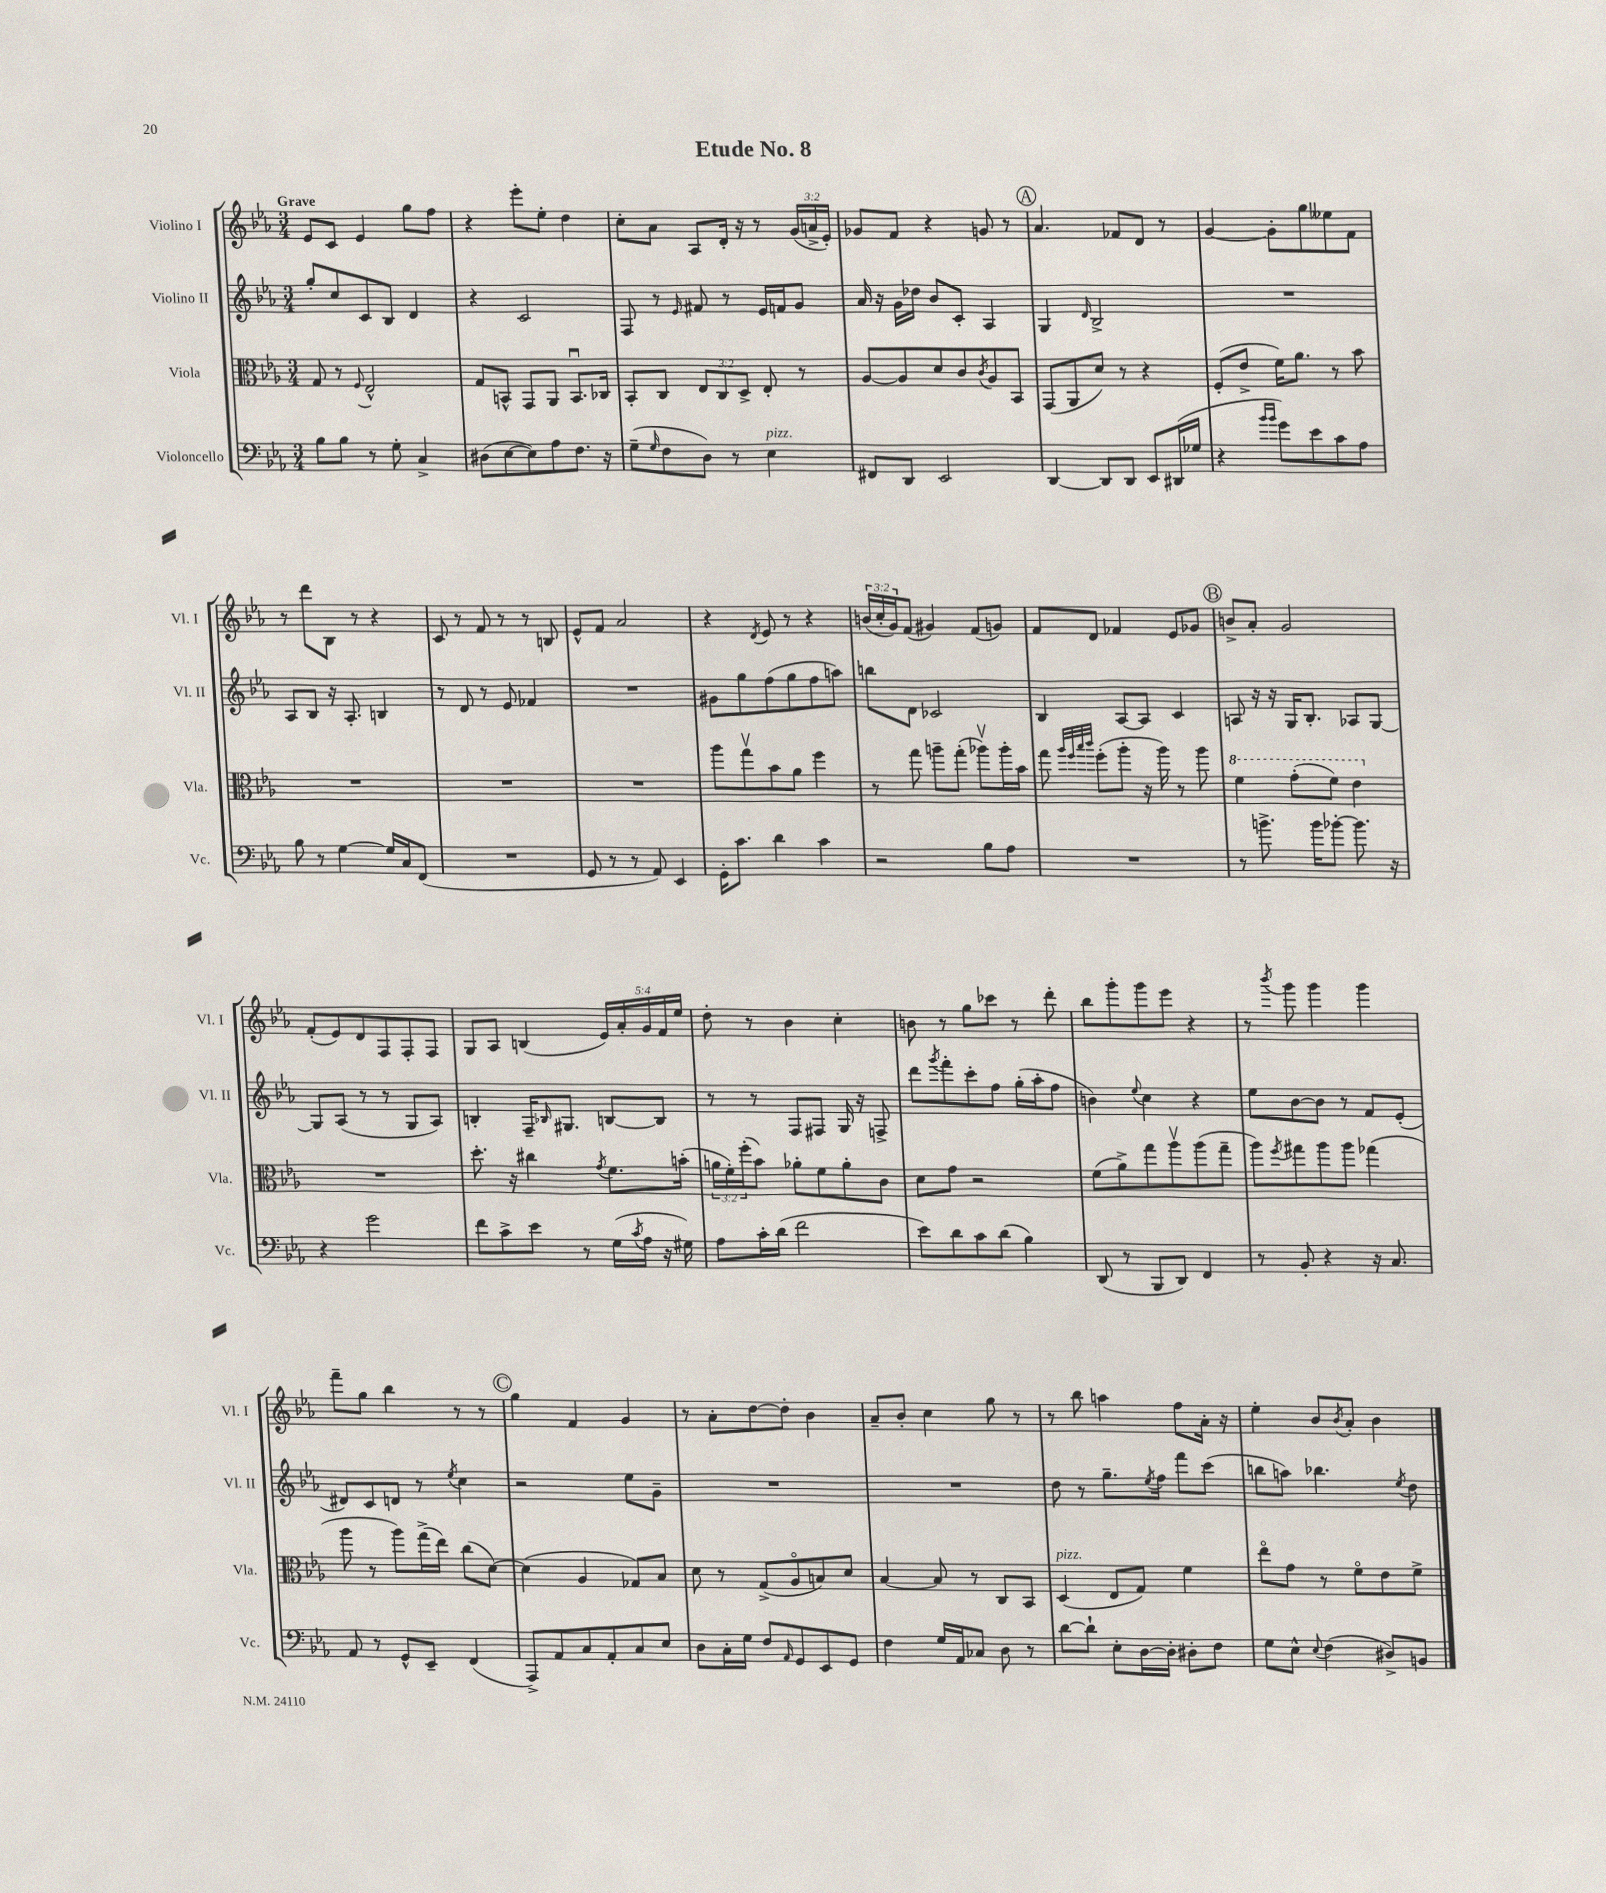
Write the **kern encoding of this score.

**kern	**kern	**kern	**kern
*staff4	*staff3	*staff2	*staff1
*clefF4	*clefC3	*clefG2	*clefG2
*k[b-e-a-]	*k[b-e-a-]	*k[b-e-a-]	*k[b-e-a-]
*M3/4	*M3/4	*M3/4	*M3/4
8B-	8G	8gg'	8e-
8B-	8r	8cc	8c
.	8qqF	.	.
8r	2E-^^	8c	4e-
8G'	.	8B-	.
4C^	.	4d	8gg
.	.	.	8ff
=	=	=	=
(8D#	8G	4r	4r
[8E-	8BB^^	.	.
8E-])	8GG	2c	8eee-'
8A-	8AA-	.	8ee-'
8.F	8.BBu	.	4dd
16r	16C-	.	.
=	=	=	=
(8G~	8BB-'	8F	8cc'
16qqG	.	.	.
8F	8C	8r	8a-
.	.	16qqe-	.
8D)	12E-	8f#	8A-
.	12C	.	.
8r	.	8r	16d'
.	12D^	.	.
.	.	.	16r
4E-	8E-'	16e-	8r
.	.	16f	.
.	8r	8g	(24g
.	.	.	24a^
.	.	.	24e-')
=	=	=	=
8FF#	[8A-	16a-	8g-
.	.	16r	.
8DD	8A-]	16g	8f
.	.	16dd-	.
2EE-	8d	8b-	4r
.	8c	8c'	.
.	8qc	.	.
.	8A-	4A-	8g
.	8BB-	.	8r
=	=	=	=
[4DD	(8GG	4G	4.a-
.	8AA-	.	.
.	.	16qqd	.
8DD]	8d)	2B-^	.
8DD	8r	.	8f-
8EE-	4r	.	8d
(16DD#	.	.	8r
16G-	.	.	.
=	=	=	=
4r	(8F'	2.r	[4g
.	8e-^	.	.
16qqb-	.	.	.
16qqb-	.	.	.
8g)	16f)	.	8g']
.	8.a-	.	.
8e-	.	.	8gg
8c	8r	.	8ee--
8A-	8b-	.	8f
=	=	=	=
8B-	2.r	8A-	8r
8r	.	8B-	8ddd
[4G	.	16r	8B-
.	.	8.A-'	.
.	.	.	8r
16G]	.	4B	4r
16C	.	.	.
(8FF	.	.	.
=	=	=	=
2.r	2.r	8r	8c
.	.	8d	8r
.	.	8r	8f
.	.	8e-	8r
.	.	4f-	8r
.	.	.	8B
=	=	=	=
8GG	2.r	2.r	8e-^^
8r	.	.	8f
8r	.	.	2a-
8AA-)	.	.	.
4EE-	.	.	.
=	=	=	=
16GG'	8aa-	8g#	4r
8.c	.	.	.
.	8ggv	8gg	.
.	.	.	8qd
4d	8b-	(8ff	8e-
.	8a-	8gg	8r
4c	4ff	8ff	4r
.	.	8aa)	.
=	=	=	=
2r	8r	8bb	(24b
.	.	.	24cc'
.	.	.	24g)
.	8gg	8d	(8f
.	8aa~	2c-	4g#)
.	(8gg'	.	.
8B-	8aa-v)	.	(8f
8A-	16aa-'	.	8g)
.	16b-	.	.
=	=	=	=
2.r	8gg	4B-	8f
.	32qqaa-	.	.
.	32qqff	.	.
.	32qqbb-	.	.
.	32qqccc	.	.
.	(8ff'	.	8d
.	8aa-'	[8A-	4f-
.	16r	8A-]	.
.	16aa-)	.	.
.	8r	4c	8e-
.	8aa-	.	8g-
=	=	=	=
8r	4ff	8A	8b^
8.b^	.	16r	8a-'
.	.	16r	.
.	(8gg'	16G	2g
16b	.	8.B-'	.
[8b-'	8ff)	.	.
8.b-]	4ee-	8A-	.
.	.	[8G	.
16r	.	.	.
=	=	=	=
4r	2.r	8G]	(8f'
.	.	(8A-	8e-)
2g	.	8r	8d
.	.	8r	8F
.	.	8G	8F'
.	.	8A-)	8F
=	=	=	=
8f	8.dd'	4B'	8G
8c^	.	.	8A-
.	16r	.	.
8e-	4cc#	16F~	(4B
.	.	16qqB-	.
.	.	8.G#	.
8r	.	.	.
.	8qg	.	.
(16G	8.f	[8B	20e-)
.	.	.	20a-'
8qc	.	.	.
16A-	.	.	.
.	.	.	20g
16r	.	8B]	.
.	.	.	20f
16G#)	(16b'	.	.
.	.	.	20ee-
=	=	=	=
8A-	24a	8r	8dd'
.	24f')	.	.
.	(24ff'	.	.
16c'	8b-)	8r	8r
(16d	.	.	.
2f	8a-'	8F	4b-
.	8f	8F#	.
.	8a-'	16G	4cc'
.	.	16r	.
.	8c	8F^	.
=	=	=	=
8e-)	8d	8ddd	8b
.	.	8qggg	.
8d	8g	8fff'	8r
8c	2r	8ccc'	8gg
(8d	.	8ff	8ccc-
4B-)	.	(16gg'	8r
.	.	16aa-'	.
.	.	8ff	8ddd'
=	=	=	=
(8DD	(8f	4b)	8bb-
8r	8a-^)	.	8ggg'
.	.	8qqee-	.
8BBB-	8gg	4cc	8ggg
8DD)	8aa-v	.	8eee-
4FF	(8aa-	4r	4r
.	8gg~	.	.
=	=	=	=
8r	8aa-)	8ee-	8r
.	8qff	.	8qbbb-
8BB-'	8gg#	[8b-	8ggg
4r	8aa-	8b-]	4ggg
.	8aa-	8r	.
16r	(4gg-	8f	4ggg
8.C	.	.	.
.	.	(8e-'	.
=	=	=	=
8AA-	8aa-	8d#)	8fff~
8r	8r	8c	8gg
8GG^^	8aa-)	8d	4bb-
8EE-~	(16gg^	8r	.
.	16ee-)	.	.
.	.	8qee-	.
(4FF	(8cc	4cc	8r
.	[8d)	.	8r
=	=	=	=
8AAA-^)	(4d]	2r	4gg
8AA-	.	.	.
8C	4A-	.	4f
8AA-'	.	.	.
8C	8G-)	8ee-	4g
8E-	8B-	8g~	.
=	=	=	=
8D	8d	2.r	8r
16C'	8r	.	8a-'
16G	.	.	.
8F	(8G^	.	[8dd
16qqAA-	.	.	.
8GG	8A-o	.	8dd']
8EE-	8B)	.	4b-
8GG	8d	.	.
=	=	=	=
4F	[4B-	2.r	8a-~
.	.	.	8b-'
16G	8B-]	.	4cc
16AA-	.	.	.
8C-	8r	.	.
8D	8C	.	8gg
8r	8BB-	.	8r
=	=	=	=
[8d	(4D	8dd	8r
8d`]	.	8r	8bb-
8E-'	8E-	8.gg~	4aa
[16D	8G)	.	.
.	.	8qee-	.
16D']	.	16ff	.
8D#'	4f	8fff	8ff
8F	.	(8ccc	16a-'
.	.	.	16r
=	=	=	=
8G	8ee-o	8bb	4ee-'
8E-^^	8g	8aa)	.
8qqE-	.	.	.
(4F	8r	4.bb-	8b-
.	.	.	8qb-
.	8fo	.	8a-'
8D#^)	8e-	.	4b-
.	.	8qee-	.
8BB	8f^	8dd	.
==	==	==	==
*-	*-	*-	*-
